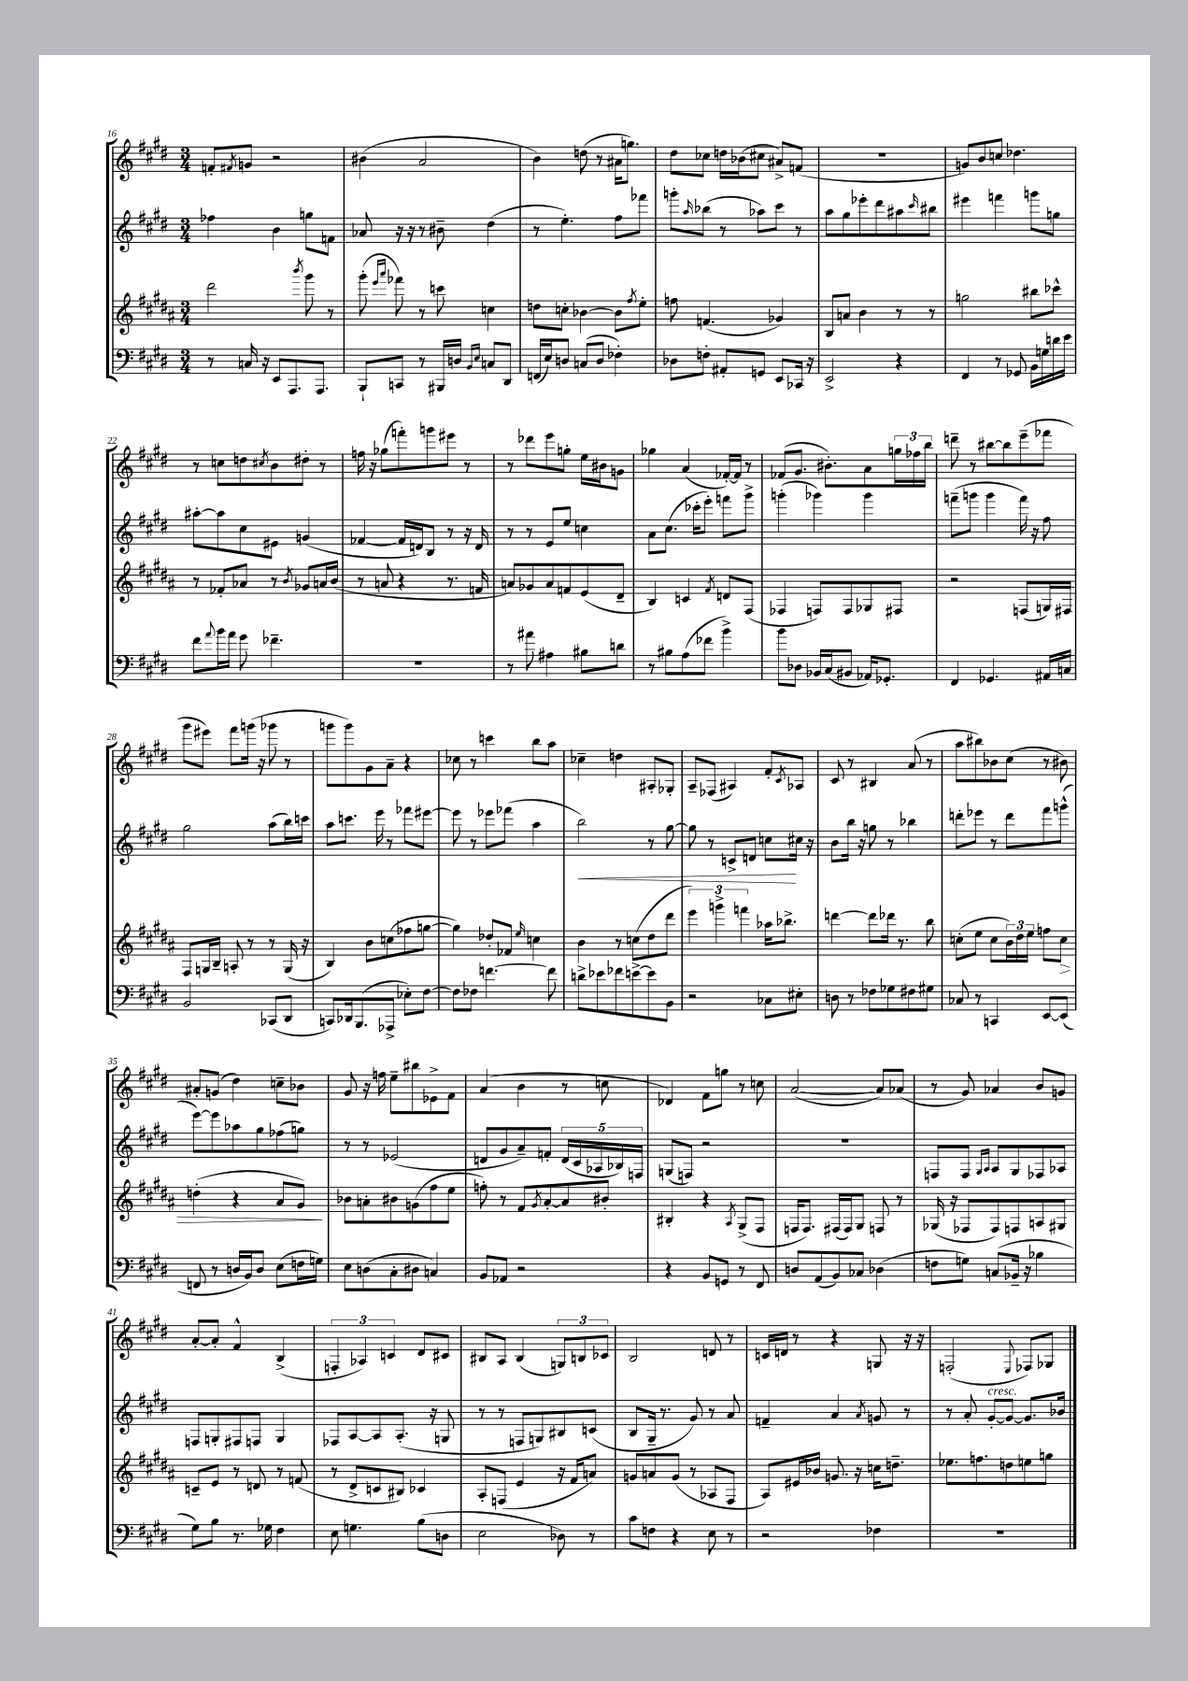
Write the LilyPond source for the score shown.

<<
\new StaffGroup <<
\new Staff = "s0" {
    \clef treble \key e \major \numericTimeSignature \time 3/4
    f'8-. \acciaccatura { fis'8 } g'8 r2 |
    bis'4( a'2 |
    b'4) d''8( r8 ais'16 g''8.) |
    dis''8 ces''8 d''16 bes'16( cis''8 ais'8->) f'8( |
    r2. |
    g'8) b'8 c''8 des''4. |
    r8 c''8 d''8 \acciaccatura { cis''8 } b'8 dis''8-. r8 |
    f''16 r16 ges''8( f'''8-.) g'''8 eis'''8 r8 |
    r8 des'''8 e'''8 g''8-. e''16 bis'16 g'8 |
    ges''4 a'4( fes'16~-.) fes'16 r8 |
    fes'8( gis'8. bis'8.-.) a'8 \tuplet 3/2 { g''16 fes''16 b''16 } |
    d'''8-- r8 bis''8~ bis''8 e'''8--( fes'''8 |
    gis'''8 eis'''8) fis'''8 g'''16( r16 ges'''8 r8 |
    g'''8 g'''8) gis'8 a'8-- r4 |
    ces''8 r8 c'''4 b''8 a''8 |
    ces''4-- d''4 ais8-. ges8-. |
    a8-- fes8( ais4) fis'8-. \acciaccatura { cis'8 } aes8 |
    cis'8 r8 bis4 a'8( r8 |
    a''8 bis''8) bes'8 cis''8( r8 bis'8) |
    ais'8-. g'8( dis''4) c''8-- bes'8 |
    gis'8 r16 f''16 e''8-- bis''8 ees'8-> fis'8 |
    a'4( b'4 r8 c''8 |
    des'4) fis'8 g''8 r8 c''8 |
    a'2~( a'8) aes'8( |
    r8 gis'8) aes'4 b'8 g'8 |
    a'8~-. a'8-. fis'4-^ b4->( |
    \tuplet 3/2 { f4-. aes4) c'4 } dis'8 cis'8 |
    bis8 a8 bis4( \tuplet 3/2 { g8) b8 ces'8 } |
    b2 d'8 r8 |
    c'16 d'16 r8 r4 g8 r16 r16 |
    f2-.( \appoggiatura { e8 } fes8) ges8 \bar "|." |
}
\new Staff = "s1" {
    \clef treble \key e \major \numericTimeSignature \time 3/4
    fes''4 b'4 g''8 f'8 |
    aes'8 r16 r16 r8 bis'8-- dis''4( |
    r8 e''4.-.) fis''8 fes'''8 |
    g'''8-. \grace { a''16 } bes''8( r8 aes''8) cis'''8 r8 |
    a''8 gis''8 ees'''8-. dis'''8 ais''8 \grace { cis'''16 } bis''8 |
    eis'''4 f'''4 g'''8 g''8 |
    ais''8~-. ais''8 cis''8 eis'8 g'4( |
    fes'4~ fes'16 d'16) b8 r8 r16 d'16 |
    r8 r8 e'8 e''8 c''4 |
    a'8 cis''8.( ces'''16-. e'''8-.) f'''8 gis'''8-> |
    g'''4-.( ges'''4) ges'''4 |
    f'''8--( g'''8 g'''4 f'''16) r16 fis''8 |
    gis''2 a''8( b''16) c'''16 |
    a''8 c'''8. e'''16 r8 fes'''8 eis'''8~ |
    eis'''8 r8 ees'''8 fes'''8( a''4 |
    b''2\<) r8 gis''8~ |
    gis''8 r8 c'8-> d'8 c''8\! cis''16 r16 |
    b'8 b''16 r16 g''8 r8 bes''4 |
    d'''8-. ees'''8 r8 d'''8 fis'''8 g'''8-^( |
    e'''8~) e'''8 aes''8 gis''8 fes''8( g''8) |
    r8 r8 ees'2( |
    d'8 gis'8 a'8--) f'8-. \tuplet 5/4 { d'16( cis'16 aes16 bes16) f16 } |
    g8( f8) r2 |
    R2. |
    f8 f8 \grace { gis16 a16 } a8 gis8 fes8 aes8 |
    f8 g8-. fis8 f8 g4 |
    fes8 a8~ a8 a8.-.( r16 g8 |
    r8 r8 f8 g8) bis8 c'8( |
    b8 gis16-- r8. gis'8) r8 a'8 |
    f'4-- a'4 \acciaccatura { a'8 } g'8 r8 |
    r8 a'8-. gis'8~-.^\markup { \italic "cresc." } gis'8~ gis'8. bes'16 \bar "|." |
}
\new Staff = "s2" {
    \clef treble \key b \major \numericTimeSignature \time 3/4
    dis'''2 \acciaccatura { b'''8 } gis'''8 r8 |
    gis'''8-.( \grace { e'''16 ais'''16 } fes'''8) r8 c'''8 c''4 |
    d''8 c''8-. bes'4~ bes'8 \acciaccatura { fis''8 } e''8-. |
    f''8 f'4.( ges'4) |
    b8 a'8 b'4 r8 r8 |
    g''2 bis''8 ces'''8-^ |
    r8 fes'8-. aes'8 r8 \acciaccatura { b'8 } ges'8 a'16 b'16( |
    r8 a'8 r4 r8. f'16 |
    a'8) ges'8 a'8 f'8 e'8( dis'8-- |
    b4) c'4 \acciaccatura { fis'8 } d'8 fis8( |
    fes4 f8) f8 ges8 fis8 |
    r2 f8( g16) fis16 |
    fis8 g16 b16-- a8-. r8 r8 g16( r16 |
    b4) b'8 c''8( fes''8 g''8~ |
    g''4) des''8-. fes'8 \grace { e''16 } c''4 |
    b'4 r8 c''8( dis''8 dis'''8 |
    \tuplet 3/2 { e'''4) g'''4-> f'''4 } aes''16 bes''8.-> |
    d'''4~ d'''8 des'''16 r8. b''8 |
    c''8-.( e''8 c''8 \tuplet 3/2 { b'16) dis''16 e''16 } f''8 c''8\> |
    d''4-.( r4 ais'8 gis'8\!) |
    bes'8 a'8-. bis'8 g'8( fis''8 e''8 |
    f''8-.) r8 fis'8 \acciaccatura { gis'8 } ais'8~-. ais'8 bis'8-. |
    bis4-. r4 \acciaccatura { ais8 } gis8->( fis8 |
    f16 f8.) fis16( fis16) gis8 f8 r8 |
    ges16( r16 fes8 fes8) f8 a8 gis8 |
    c'8-- e'8 r8 d'8 r8 f'8( |
    r8 dis'8-> c'8 bis8) ces'4 |
    ais8-. f8( e'4 r16 fis'16 a'8) |
    g'8 a'8 g'8( r8 aes8 fis8 |
    ais8) eis'16 bes'16 g'8. r16 c''16 d''8.-- |
    ees''8. f''8. d''8 e''8 g''8 \bar "|." |
}
\new Staff = "s3" {
    \clef bass \key e \major \numericTimeSignature \time 3/4
    r8 c16 r16 e,8 a,,8. a,,8. |
    b,,8-! c,8 r8 bis,,16 d16 \grace { b,16 e16 } c8 dis,8 |
    f,16( e16) d8 c8( d8 fes4-.) |
    des8 f8-. ais,8-. g,8 e,8 ces,16 r16 |
    e,2-> r4 |
    fis,4 r8 ges,8 b,16 g16 d'16 e'16 |
    fis'8 \appoggiatura { a'8 } b'16 a'16 gis'8 fes'4.-- |
    R2. |
    r8 ais'8 ais4 bis8 d'8 |
    r8 bis8 a8( fes'8 b'4->) |
    b'8 des8 bes,16 cis16( bis,8 aes,16) ges,8.-. |
    fis,4 ges,4. ais,16 c16 |
    b,2 ces,8( dis,8 |
    c,8) des,16 b,,8.( aes,,8-> ees8-.) fis8~ |
    fis8 fes8 f'4.~ f'8 |
    d'8-> ees'8 fes'8 e'8~-> e'8 b,8 |
    r2 ces8 eis8-. |
    d8 r8 fes8 ges8 fis8 gis8 |
    ces8 r8 c,4 e,8~ e,8( |
    f,8 r8 d16 b,16) d8 e8( f16 g16) |
    e8 d8( cis8-. dis8 c4) |
    b,8 aes,8 r2 |
    r4 b,8 g,8 r8 fis,8 |
    d8 a,8( b,8) ces8 des4( |
    f8 g8) c8( bes,16-- r16 bes4 |
    gis8) b8 r8. ges16 fis4 |
    e8 g4. b8( d8 |
    e2 des8) r8 |
    cis'8 f8 r4 e8 r8 |
    r2 fes4 |
    R2. \bar "|." |
}
>>
>>
\layout { \context { \Score currentBarNumber = #16 } }
